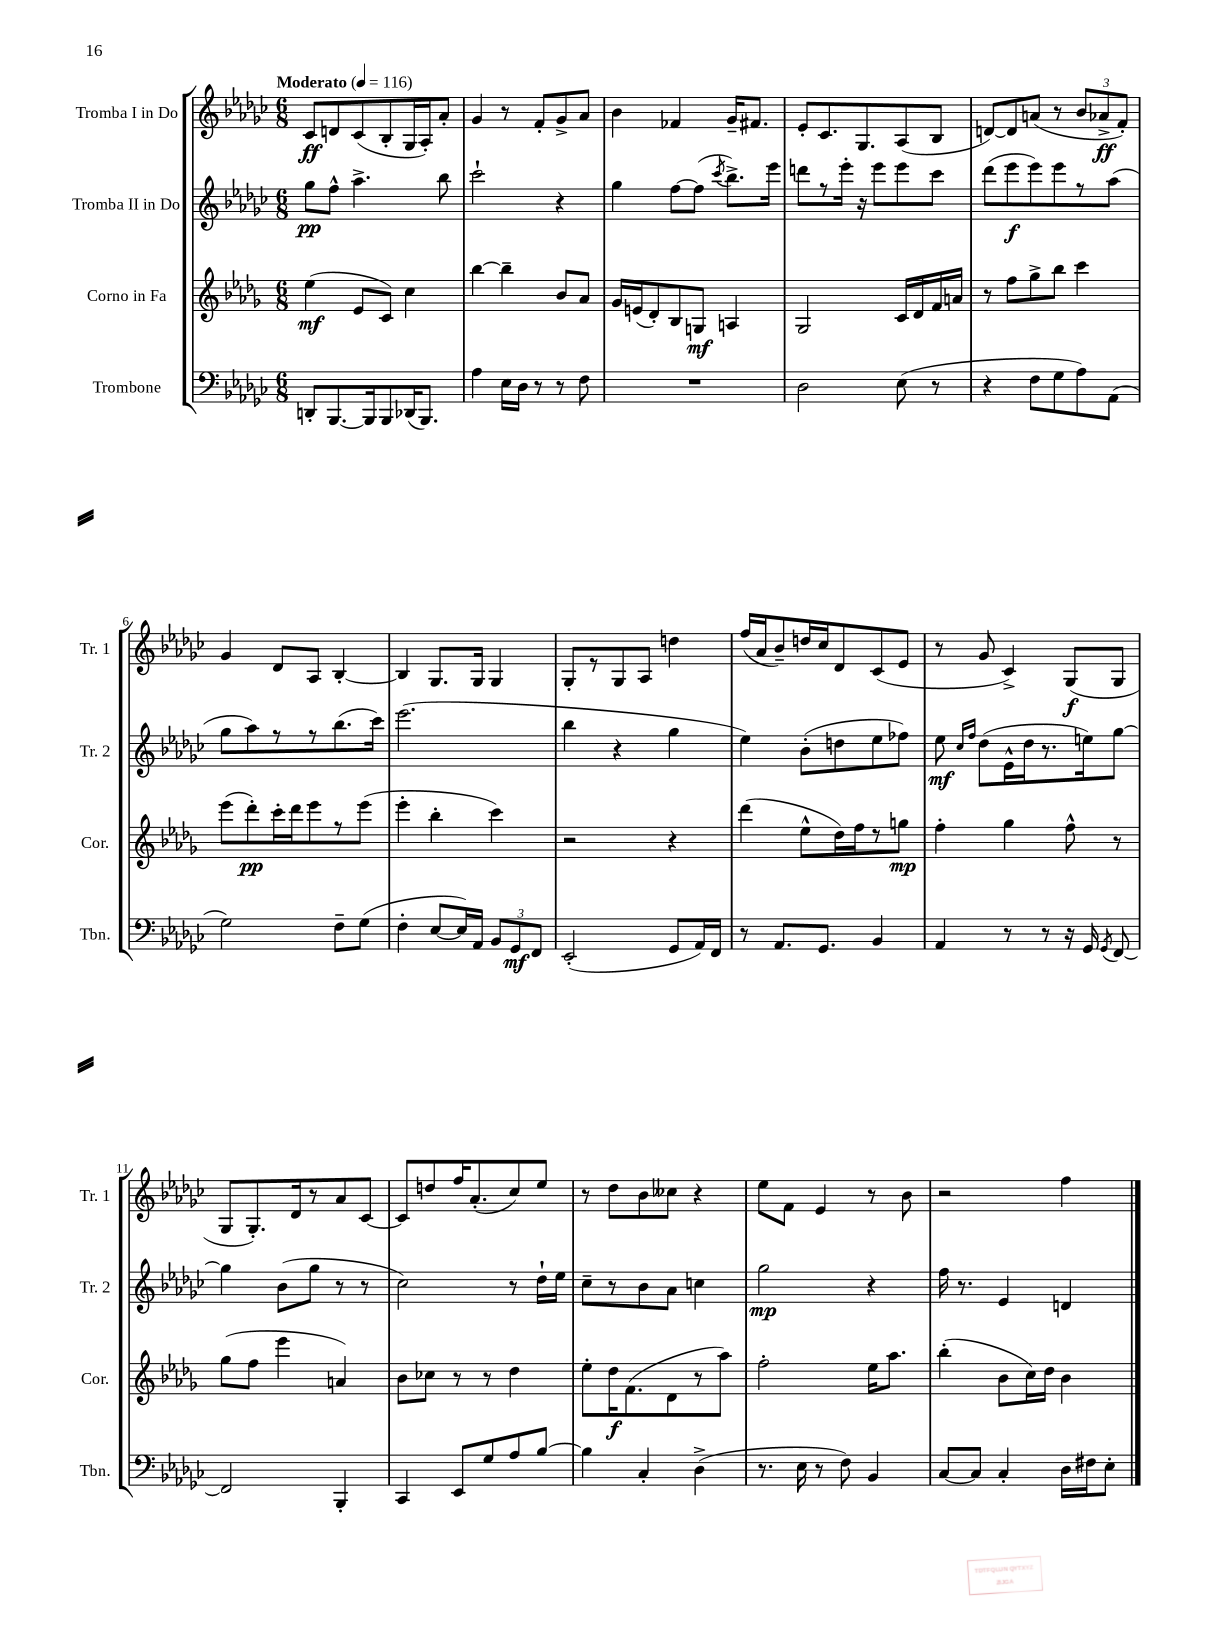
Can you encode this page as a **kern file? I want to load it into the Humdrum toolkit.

**kern	**kern	**kern	**kern
*staff4	*staff3	*staff2	*staff1
*clefF4	*clefG2	*clefG2	*clefG2
*k[b-e-a-d-g-c-]	*k[b-e-a-d-g-]	*k[b-e-a-d-g-c-]	*k[b-e-a-d-g-c-]
*M6/8	*M6/8	*M6/8	*M6/8
*MM116	*MM116	*MM116	*MM116
8DD'	(4ee-	8gg-	8c-
[8.BBB-	.	8ff^^	8d
.	8e-	4.aa-^	(8c-
16BBB-]	.	.	.
8BBB-	8c)	.	8B-'
(16DD-	4cc	.	16G-
8.BBB-)	.	.	16A-')
.	.	8bb-	8a-'
=	=	=	=
4A-	[4bb-	2ccc-`	4g-
16E-	4bb-~]	.	8r
16D-	.	.	.
8r	.	.	8f'
8r	8b-	4r	8g-^
8F	8a-	.	8a-
=	=	=	=
2.r	16g-	4gg-	4b-
.	(16e	.	.
.	8d-')	.	.
.	8B-	[8ff	4f-
.	8G	(8ff]	.
.	.	8qccc-	.
.	4A	8.bb-^)	16g-~
.	.	.	8.f#
.	.	16eee-	.
=	=	=	=
2D-	2G-	8ddd	8e-'
.	.	8r	8.c-
.	.	16eee-'	.
.	.	16r	8.G-
.	.	8eee-	.
(8E-	16c	8eee-	(8A-
.	16d-	.	.
8r	16f	8ccc-	8B-
.	16a	.	.
=	=	=	=
4r	8r	(8ddd-	[8d)
.	8ff	8eee-	8d]
8F	8gg-^	8eee-)	(8a
8G-	8bb-	8eee-	8r
8A-)	4ccc	8r	12b-
.	.	.	12a-^
(8AA-	.	(8aa-	.
.	.	.	12f')
=	=	=	=
2G-)	(8eee-	8gg-	4g-
.	8ddd-')	8aa-)	.
.	16ccc'	8r	8d-
.	16ddd-	.	.
.	8eee-	8r	8A-
8F~	8r	(8.bb-	[4B-'
(8G-	(8eee-	.	.
.	.	16ccc-)	.
=	=	=	=
4F'	4eee-'	(2.eee-	4B-]
[8E-	4bb-'	.	8.G-
16E-])	.	.	.
16AA-	.	.	16G-
12BB-	4ccc)	.	4G-
12GG-	.	.	.
12FF	.	.	.
=	=	=	=
(2EE-'	2r	4bb-	8G-'
.	.	.	8r
.	.	4r	8G-
.	.	.	8A-
8GG-	4r	4gg-	4dd
16AA-)	.	.	.
16FF	.	.	.
=	=	=	=
8r	(4ddd-	4ee-)	(16ff
.	.	.	16a-
8.AA-	.	.	8b-~)
.	8ee-^^	(8b-'	16dd
8.GG-	.	.	16cc-
.	16dd-)	8dd	8d-
.	16ff	.	.
4BB-	8r	8ee-	(8c-
.	8gg	8ff-)	8e-
=	=	=	=
4AA-	4ff'	8ee-	8r
.	.	16qqcc-	.
.	.	16qqff	.
.	.	(8dd-	8g-
8r	4gg-	16e-^^	4c-^)
.	.	16dd-	.
8r	.	8.r	.
16r	8ff^^	.	(8G-
16GG-	.	16ee)	.
8qGG-	.	.	.
[8FF	8r	[8gg-	8G-
=	=	=	=
2FF]	(8gg-	4gg-]	8G-
.	8ff	.	8.G-')
.	4eee-	(8b-	.
.	.	.	16d-
.	.	8gg-	8r
4BBB-'	4a)	8r	8a-
.	.	8r	[8c-
=	=	=	=
4CC-	8b-	2cc-)	8c-]
.	8cc-	.	8dd
8EE-	8r	.	16ff
.	.	.	(8.a-'
8G-	8r	.	.
8A-	4dd-	8r	8cc-)
[8B-	.	16dd-`	8ee-
.	.	16ee-	.
=	=	=	=
4B-]	8ee-'	8cc-~	8r
.	16dd-	8r	8dd-
.	(8.f	.	.
4C-'	.	8b-	8b-
.	8d-	8a-	8cc--
(4D-^	8r	4cc	4r
.	8aa-)	.	.
=	=	=	=
8.r	2ff'	2gg-	8ee-
.	.	.	8f
16E-	.	.	.
8r	.	.	4e-
8F)	.	.	.
4BB-	16ee-	4r	8r
.	8.aa-	.	.
.	.	.	8b-
=	=	=	=
[8C-	(4bb-'	16ff	2r
.	.	8.r	.
8C-]	.	.	.
4C-'	8b-	4e-	.
.	16cc)	.	.
.	16dd-	.	.
16D-	4b-	4d	4ff
16F#	.	.	.
8E-'	.	.	.
==	==	==	==
*-	*-	*-	*-
